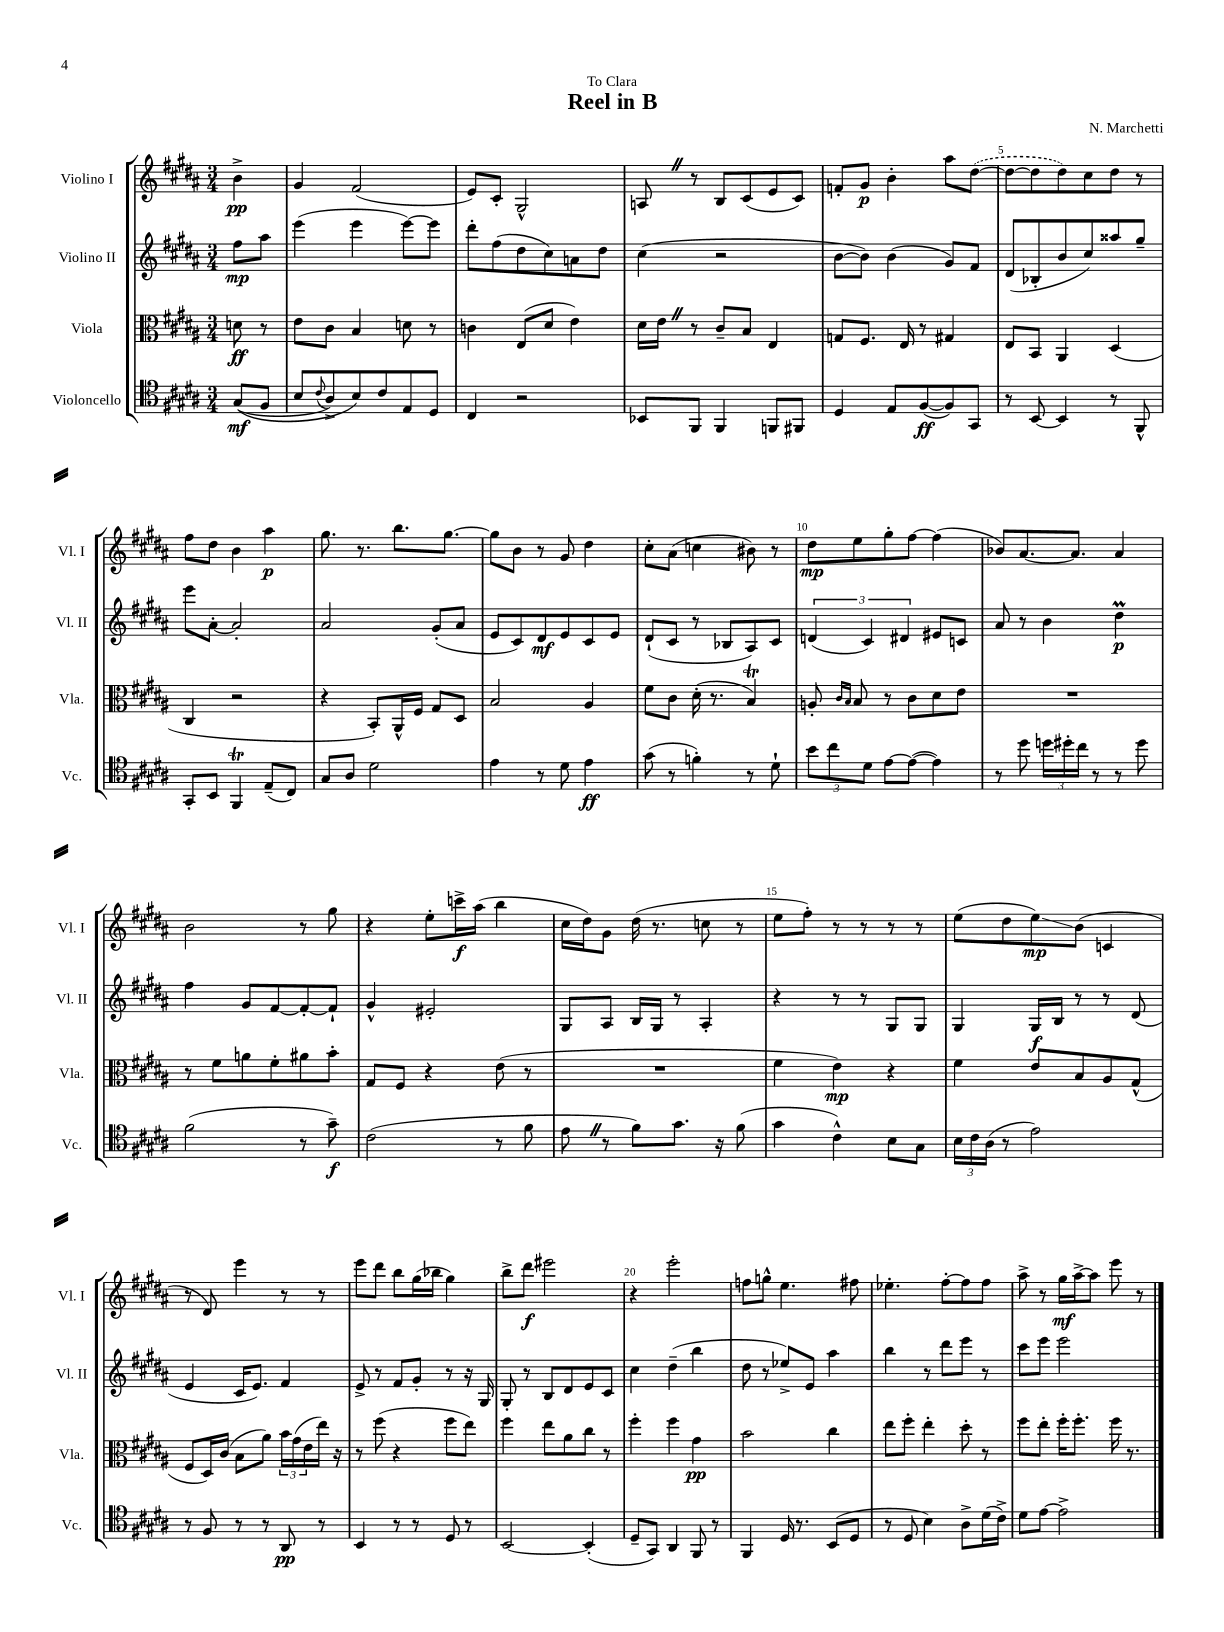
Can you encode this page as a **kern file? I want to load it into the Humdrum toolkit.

**kern	**kern	**kern	**kern
*staff4	*staff3	*staff2	*staff1
*clefC4	*clefC3	*clefG2	*clefG2
*k[f#c#g#d#a#]	*k[f#c#g#d#a#]	*k[f#c#g#d#a#]	*k[f#c#g#d#a#]
*M3/4	*M3/4	*M3/4	*M3/4
&((8G#	8d	8ff#	4b^
8F#	8r	8aa#	.
=	=	=	=
8B	8e	(4eee	4g#
8qqc#	.	.	.
8A#^)	8c#	.	.
8B&)	4B	4eee	(2f#
8c#	.	.	.
8E	8d	[8eee)	.
8D#	8r	8eee]	.
=	=	=	=
4C#	4c	8ddd#'	8e)
.	.	(8ff#	8c#'
2r	(8E	8dd#	2G#^^
.	8d#	8cc#)	.
.	4e)	8a	.
.	.	8dd#	.
=	=	=	=
8BB-	16d#	(4cc#	8A
.	16e	.	.
8FF#	8r	.	8r
4FF#	8c#~	2r	8B
.	8B	.	(8c#
8FF	4E	.	8e
8FF#	.	.	8c#)
=	=	=	=
4D#	8G	[8b	8f'
.	8.F#	8b])	8g#
8E	.	(4b	4b'
.	16E	.	.
([8F#	8r	.	.
8F#])	4G#	8g#)	8aa#
8GG#	.	8f#	([8dd#
=	=	=	=
8r	8E	(8d#	8dd#_
[8BB	8BB	8B-'	8dd#]
4BB]	4AA#	8b	8dd#)
.	.	8cc#)	8cc#
8r	(4D#	8aa##	8dd#
8FF#^^	.	8gg#~	8r
=	=	=	=
8GG#'	4C#	8eee	8ff#
8BB	.	[8a#'	8dd#
4FF#	2r	2a#']	4b
(8E~	.	.	4aa#
8C#)	.	.	.
=	=	=	=
8G#	4r	2a#	8.gg#
8A#	.	.	.
.	.	.	8.r
2d#	8BB')	.	.
.	16AA#^^	.	8.bb
.	16F#	.	.
.	8G#	(8g#'	.
.	.	.	[8.gg#
.	8D#	8a#	.
=	=	=	=
4e	2B	8e	8gg#]
.	.	8c#)	8b
8r	.	8d#	8r
8d#	.	8e	8g#
4e	4A#	8c#	4dd#
.	.	8e	.
=	=	=	=
(8g#	8f#	(8d#`	8cc#'
8r	8c#	8c#	(8a#
4f')	(16d#'	8r	4cc
.	8.r	.	.
.	.	8B-	.
8r	4B)	8A#)	8b#)
8d#`	.	8c#	8r
=	=	=	=
12b	8A'	(6d	8dd#
12cc#	.	.	.
.	16qqc#	.	.
.	16qqB	.	.
.	8B	.	8ee
12d#	.	6c#)	.
[8e	8r	.	8gg#'
.	.	6d#	.
(8e_	8c#	.	[8ff#
4e])	8d#	8e#	(4ff#]
.	8e	8c	.
=	=	=	=
8r	2.r	8a#	8b-)
8dd#	.	8r	[8.a#
24dd	.	4b	.
24dd#'	.	.	.
.	.	.	8.a#]
24cc#	.	.	.
8r	.	.	.
8r	.	4dd#	4a#
8dd#	.	.	.
=	=	=	=
(2f#	8r	4ff#	2b
.	8f#	.	.
.	8a	8g#	.
.	8f#'	[8f#	.
8r	8a#	8f#'_	8r
8g#~)	8b'	8f#`]	8gg#
=	=	=	=
(2c#	8G#	4g#^^	4r
.	8F#	.	.
.	4r	2e#'	8ee'
.	.	.	16ccc^
.	.	.	(16aa#
8r	(8e	.	4bb
8f#	8r	.	.
=	=	=	=
8e	2.r	8G#	16cc#
.	.	.	16dd#)
8r	.	8A#	8g#
8f#)	.	16B	(16dd#
.	.	16G#	8.r
8.g#	.	8r	.
.	.	4A#'	8cc
16r	.	.	.
(8f#	.	.	8r
=	=	=	=
4g#	4f#	4r	8ee
.	.	.	8ff#')
4c#^^)	4e)	8r	8r
.	.	8r	8r
8B	4r	8G#	8r
8G#	.	8G#	8r
=	=	=	=
24B	4f#	4G#	(8ee
24c#	.	.	.
(24A#	.	.	.
8r	.	.	8dd#
2e)	8e	16G#	8ee)
.	.	16B	.
.	8B	8r	(8b
.	8A#	8r	4c
.	(8G#^^	(8d#	.
=	=	=	=
8r	8F#	4e	8r
8F#	16D#)	.	8d#)
.	(16c#	.	.
8r	8B	16c#	4eee
.	.	8.e)	.
8r	8a#)	.	.
8AA#	24b	4f#	8r
.	(24g#	.	.
.	24e	.	.
8r	16ee)	.	8r
.	16r	.	.
=	=	=	=
4BB	8r	8e^	8eee
.	(8ff#	8r	8ddd#
8r	4r	8f#	8bb
8r	.	8g#'	(16gg#
.	.	.	16bb-
8D#	8ff#	8r	4gg#)
8r	8ee)	16r	.
.	.	16G#	.
=	=	=	=
[2BB	4ff#	8G#'	8bb^
.	.	8r	8ddd#
.	8ee	8B	2eee#
.	8a#	8d#	.
(4BB']	8cc#	8e	.
.	8r	8c#	.
=	=	=	=
8D#~	4ff#'	4cc#	4r
8GG#)	.	.	.
4AA#	4ff#	(4dd#~	2eee'
8FF#	4g#	4bb	.
8r	.	.	.
=	=	=	=
4FF#	2b	8dd#	8ff
.	.	8r	8gg^^
16D#	.	8ee-^)	4.ee
8.r	.	.	.
.	.	8e	.
(8BB	4cc#	4aa#	.
8D#	.	.	8ff#
=	=	=	=
8r	8ee	4bb	4.ee-'
8D#	8ff#'	.	.
4B)	4ee'	8r	.
.	.	8ddd#	[8ff#'
8A#^	8dd#'	8eee	8ff#]
(16d#	8r	8r	8ff#
16c#^)	.	.	.
=	=	=	=
8d#	8ff#	8ccc#	8aa#^
[8e	8ee'	8eee	8r
2e^]	16ff#'	2eee	16gg#
.	8.ff#'	.	[16aa#^
.	.	.	8aa#]
.	16ff#	.	8eee
.	8.r	.	.
.	.	.	8r
==	==	==	==
*-	*-	*-	*-
